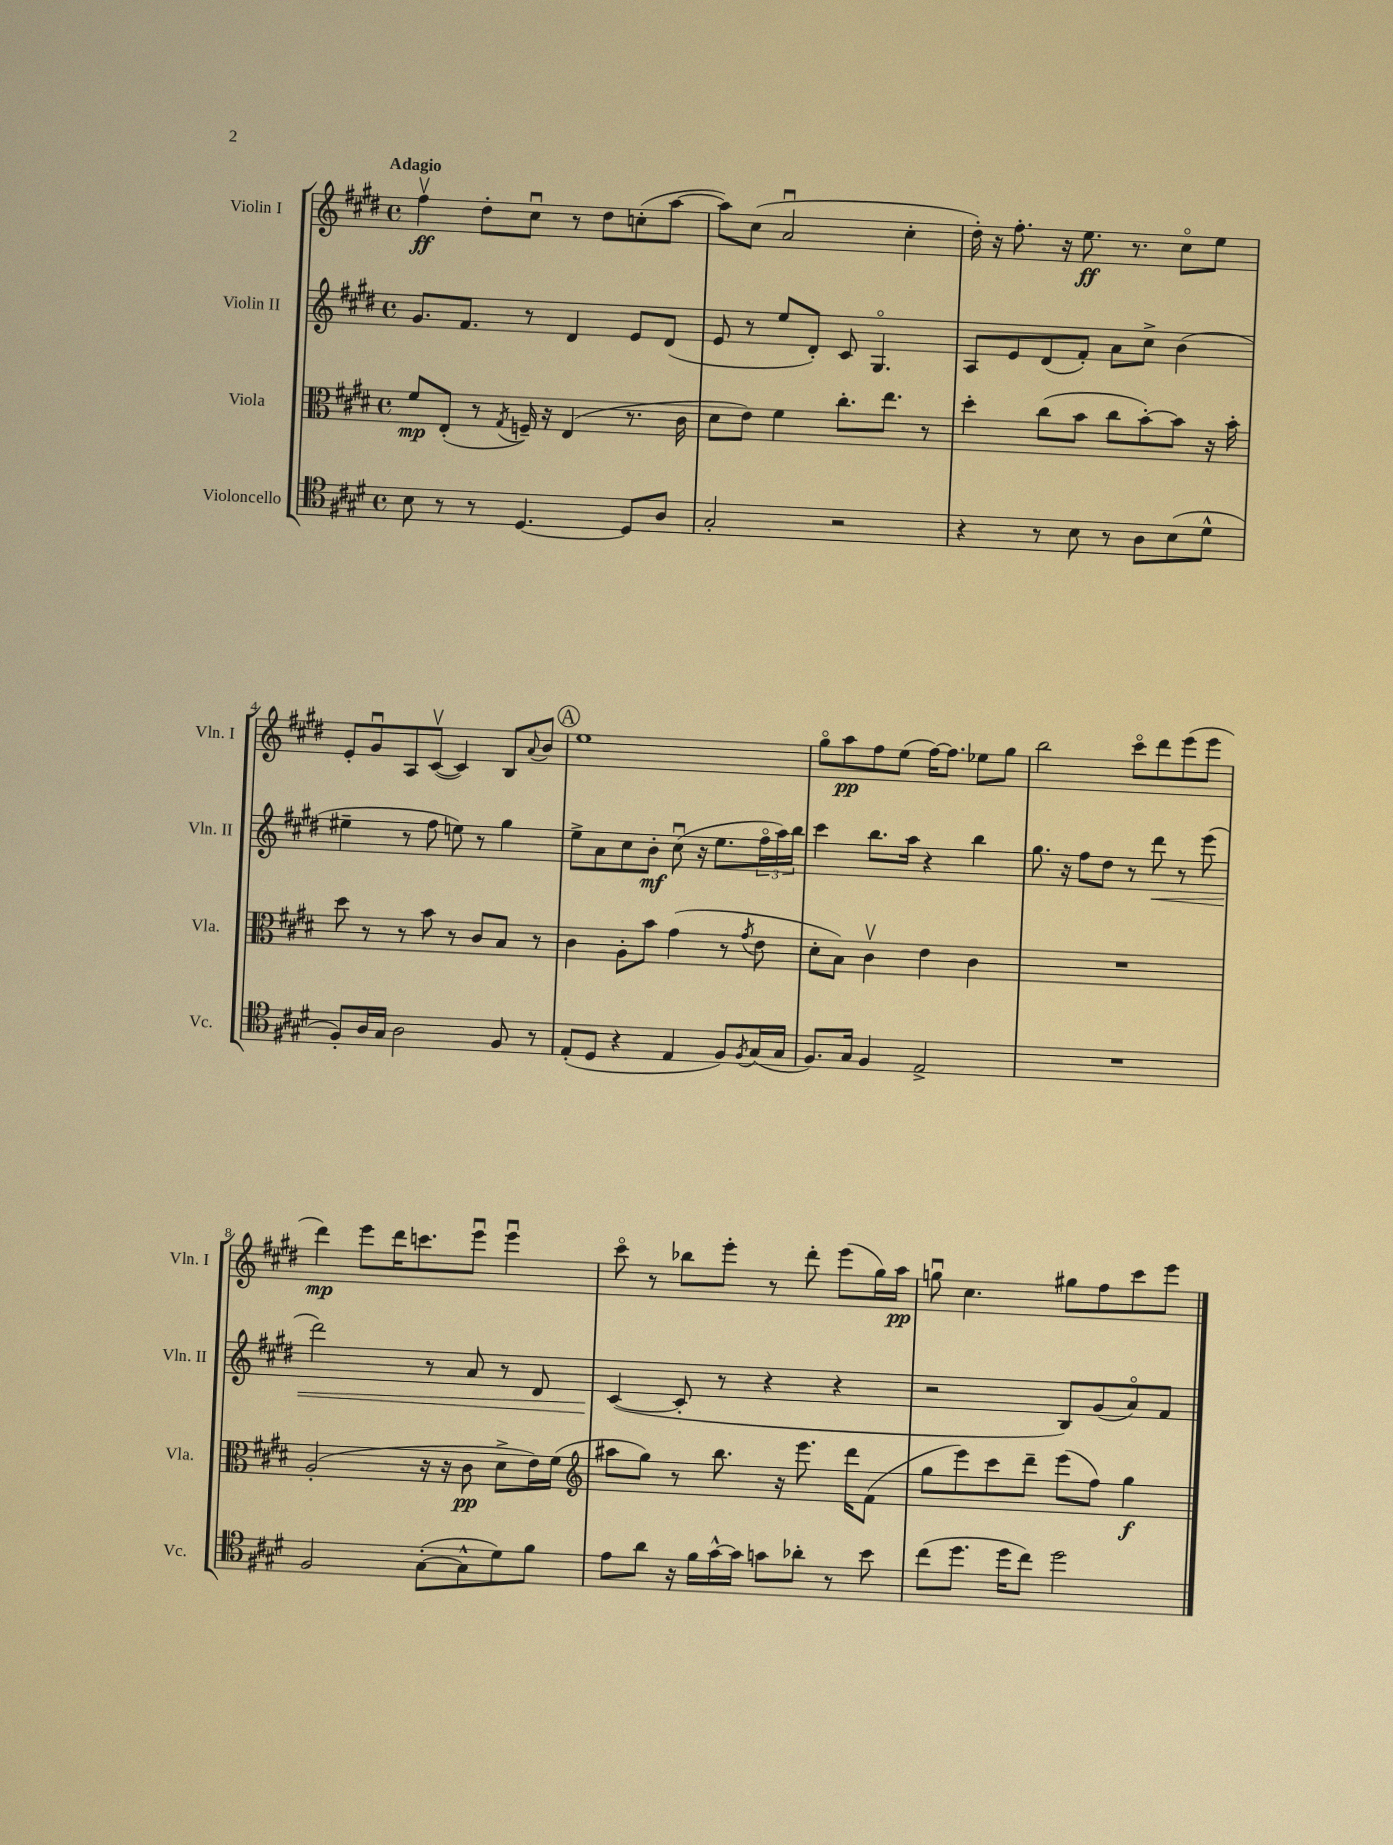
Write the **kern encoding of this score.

**kern	**kern	**kern	**kern
*staff4	*staff3	*staff2	*staff1
*clefC4	*clefC3	*clefG2	*clefG2
*k[f#c#g#d#]	*k[f#c#g#d#]	*k[f#c#g#d#]	*k[f#c#g#d#]
*M4/4	*M4/4	*M4/4	*M4/4
*met(c)	*met(c)	*met(c)	*met(c)
8B\	8f#/L	8.g#/L	4ff#v\
8r	(8E'/J	.	.
.	.	8.f#/J	.
8r	8r	.	8dd#'\L
.	8qG#/	.	.
[4.D#/	16F~/)	8r	8cc#u\J
.	16r	.	.
.	(4E/	4d#/	8r
.	.	.	8dd#\L
8D#/]L	8.r	8e/L	(8cc'\
8A/J	.	(8d#/J	[8aa\J
.	16c#\	.	.
=	=	=	=
2G#'/	8d#\L	8e/	8aa\]L)
.	8e\J)	8r	(8cc#\J
.	4f#\	8ee/L	2au/
.	.	8d#'/J)	.
2r	8.cc#'\L	8c#/	.
.	.	4.G#o/	.
.	8.ee\J	.	.
.	.	.	4cc#'\
.	8r	.	.
=	=	=	=
4r	4dd#'\	8A/L	16dd#'\)
.	.	.	16r
.	.	8e/	8.ff#'\
8r	(8cc#\L	(8d#/	.
.	.	.	16r
8B\	8b\J	8f#'/J)	8.ee\
8r	8cc#\L	8a\L	.
.	.	.	8.r
8A\L	[8b'\)	8cc#^\J	.
(8B\	8b\]J	(4b\	8cc#o\L
8d#^^\J	16r	.	8ee\J
.	16b'\	.	.
=	=	=	=
8F#'/L)	8dd#\	4ee#~\	8e'/L
16A/L	8r	.	8g#u/
16G#/JJ	.	.	.
2A\	8r	8r	8A/
.	8b\	8ff#\	([8c#v/J
.	8r	8ee\)	4c#/])
.	8c#/L	8r	.
8F#/	8B/J	4gg#\	8B/L
.	.	.	8qqa/
8r	8r	.	8b/J
=	=	=	=
(8E'/L	4c#\	8ee^\L	1ee
8D#/J	.	8a\	.
4r	8A'\L	8cc#\	.
.	8b\J	8b'\J	.
4E/	(4g#\	(8cc#u\	.
.	.	16r	.
.	.	8.ee\L	.
8F#/L)	8r	.	.
8qF#/	8qg#/	.	.
(16G#/L	8e\	24ff#o\L	.
.	.	24aa\)	.
16G#/JJ	.	.	.
.	.	24bb\JJ	.
=	=	=	=
8.F#/L)	8d#'\L	4ccc#\	8gg#o\L
.	8B\J)	.	8aa\
16G#/Jk	.	.	.
4F#/	4c#v\	8.bb\L	8ff#\
.	.	.	(8ee\J
.	.	16aa\Jk	.
2E^/	4e\	4r	[16ff#\LK)
.	.	.	8.ff#\]J
.	4c#\	4bb\	8ee-\L
.	.	.	8gg#\J
=	=	=	=
1r	1r	8.gg#\	2bb\
.	.	16r	.
.	.	8ff#\L	.
.	.	8dd#\J	.
.	.	8r	8ccc#o\L
.	.	8ddd#\	8ddd#\
.	.	8r	(8eee\
.	.	(8eee\	8eee\J
=	=	=	=
2F#/	(2A'/	2ddd#\)	4ddd#\)
.	.	.	8eee\L
.	.	.	16ddd#\K
.	.	.	8.ccc\
([8G#'\L	16r	8r	.
.	16r	.	.
8G#^^\]	8c#\	8a/	8eeeu\J
8d#\)	8d#^\L	8r	4eeeu\
8f#\J	16e\L)	8d#/	.
.	(16f#\JJ	.	.
=	=	=	=
*	*clefG2	*	*
8e\L	8aa#\L	([4c#/	8ccc#o\
8a\J	8gg#\J)	.	8r
16r	8r	8c#'/]	8bb-\L
16f#\LL	.	.	.
[16g#^^\	8.bb\	8r	8eee'\J
16g#\]JJ	.	.	.
8g\L	.	4r	8r
.	16r	.	.
8a-'\J	8.eee\	.	8ddd#'\
8r	.	4r	(8eee\L
.	16ddd#\LK	.	.
8b\	(8f#\J	.	16gg#\L)
.	.	.	16aa\JJ
=	=	=	=
(8cc#\L	8gg#\L	2r	8ggu\
8.dd#\J	8eee\)	.	4.cc#\
.	8ccc#\	.	.
16dd#\LK	.	.	.
8cc#\J)	8ddd#~\J	.	.
2dd#\	(8eee\L	8B/L)	8gg#\L
.	8ff#\J)	(8g#/	8ff#\
.	4gg#\	8ao/)	8ccc#\
.	.	8f#/J	8eee\J
==	==	==	==
*-	*-	*-	*-
